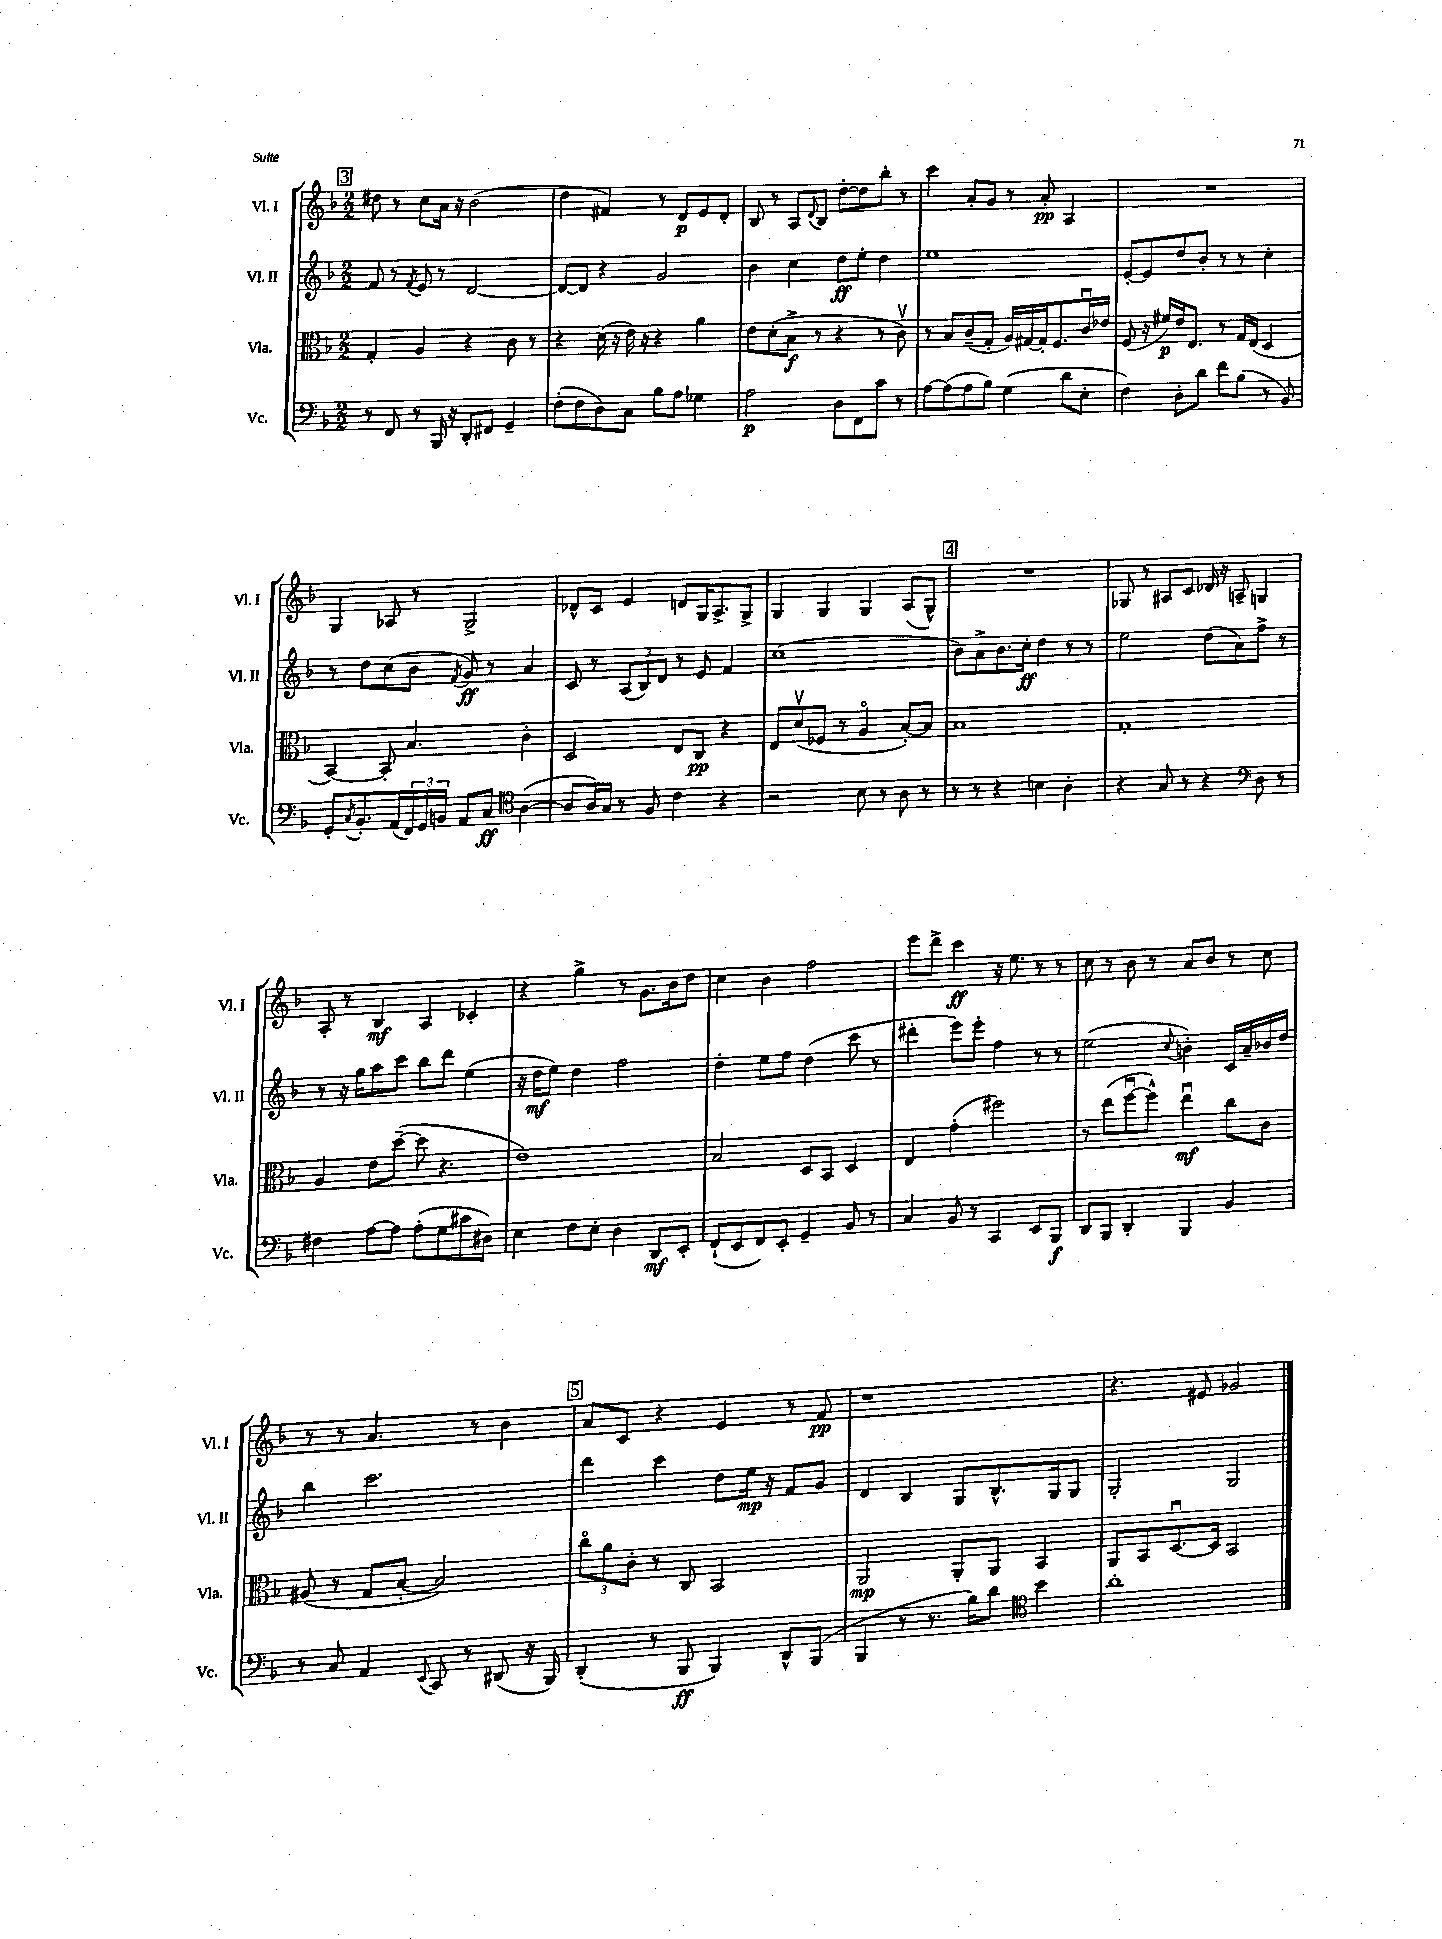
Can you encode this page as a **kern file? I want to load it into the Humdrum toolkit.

**kern	**kern	**kern	**kern
*staff4	*staff3	*staff2	*staff1
*clefF4	*clefC3	*clefG2	*clefG2
*k[b-]	*k[b-]	*k[b-]	*k[b-]
*M2/2	*M2/2	*M2/2	*M2/2
8r	4G'	8f	8dd#
8FF	.	8r	8r
.	.	8qf	.
8r	4A	8e	8cc
16BBB-	.	8r	16a
16r	.	.	16r
8DD'	4r	[2d	(2b-
8FF#	.	.	.
4GG~	8c	.	.
.	8r	.	.
=	=	=	=
(8F'	4r	8d_	4dd
8F	.	8d]	.
8D)	(16d	4r	4f#)
.	16r	.	.
8C	16e)	.	.
.	16r	.	.
8B-	4r	2g	8r
8A	.	.	8d
4G-	4a	.	8e
.	.	.	8d'
=	=	=	=
2A	8e	4b-	8B-
.	(8d'	.	8r
.	8B-^	4cc	8A
.	.	.	8qqd
.	8r	.	8B-
8D	4r	8dd	[8dd'
8FF	.	8ee'	8dd]
8c	8r	4dd	8bb-'
8r	8cv)	.	8r
=	=	=	=
[8A	8r	1ee	4ccc
(8A]	8B-	.	.
8A	(8c~	.	8a'
8B-)	8G'	.	8g
(4G	16A)	.	8r
.	[16G#	.	.
.	16G#']	.	8a'
.	8.F	.	.
8d	.	.	4A
8E'	16cu	.	.
.	16e-	.	.
=	=	=	=
4F)	(8F	[8e'	1r
.	16r	8e]	.
.	16f#)	.	.
8D'	16e	8dd	.
.	8.E	.	.
8d	.	8b-'	.
8f	8r	8r	.
(8B-	16G	8r	.
.	(16E	.	.
8r	4D	4cc'	.
8BB-)	.	.	.
=	=	=	=
8GG'	[4BB-)	8r	4G
8qC	.	.	.
8.BB-'	.	8dd	.
.	8BB-']	(8cc	8A-
(16AA	.	.	.
24FF)	4.B-	8b-	8r
24GG	.	.	.
24BB	.	.	.
.	.	8qf	.
8AA	.	8g)	2G^
8C	.	8r	.
*clefC4	*	*	*
([4A	4c'	4a	.
=	=	=	=
8A]	2D	8c	8d-^^
16A)	.	8r	8c
16G	.	.	.
8r	.	(12A	4e
.	.	12B-)	.
8F	.	.	.
.	.	12d	.
4c	8E	8r	8d
.	8C	8e	16G
.	.	.	8.A^
4r	4r	4f	.
.	.	.	8G^
=	=	=	=
2r	8E	(1cc	4G
.	(8dv	.	.
.	8F-	.	4G
.	8r	.	.
8B-	4Ao	.	4G
8r	.	.	.
8A	[8B-')	.	(8A
8r	8B-]	.	8G^^)
=	=	=	=
8r	1B-	8b-)	1r
8r	.	8a^	.
4r	.	8.b-	.
.	.	16cc'	.
4B	.	4dd	.
4A'	.	8r	.
.	.	8r	.
=	=	=	=
4r	1G'	2ee	8G-
.	.	.	8r
8G	.	.	8A#
8r	.	.	8c
4r	.	(8dd	16d-
.	.	.	16r
.	.	8a)	8A~
*clefF4	*	*	*
8D	.	8ff^	4G
8r	.	8r	.
=	=	=	=
4F#	4A	8r	8A'
.	.	16r	8r
.	.	16gg	.
[8A	8e	8aa	4B-
8A]	([8dd~	8ccc	.
(8A'	8dd]	8bb-	4A
8G	4.r	8ddd	.
8c#	.	(4ee	4c-'
8D#)	.	.	.
=	=	=	=
4E	1e)	16r	4r
.	.	16dd	.
.	.	8ee)	.
8F	.	4dd	4gg^
8E'	.	.	.
4D	.	2ff	8r
.	.	.	8.g
8DD	.	.	.
.	.	.	16b-
8EE'	.	.	8dd
=	=	=	=
(8FF`	2B-	4dd'	4cc
8EE	.	.	.
8FF)	.	8ee	4b-
8EE'	.	8ff	.
4GG~	8D	(4dd	2ff
.	8BB-	.	.
8BB-	4D	8ccc	.
8r	.	8r	.
=	=	=	=
4C	4E	4ddd#'	8eee
.	.	.	8ddd^
8BB-	(4g'	8eee)	4ccc
8r	.	8eee'	.
4CC	2ff#)	4ff	16r
.	.	.	8.ee
8EE	.	8r	8r
8BBB-	.	8r	8r
=	=	=	=
8DD	8r	(2ee	8cc
8BBB-	(8ee	.	8r
4DD'	[8ffu	.	8b-
.	8ff^^])	.	8r
.	.	8qqcc	.
4BBB-	4eeu	4b')	8a
.	.	.	8b-
4BB-	8cc	16c	8r
.	.	16a~	.
.	8c	16b-	8cc
.	.	16dd	.
=	=	=	=
8r	(8A#	4bb-	8r
8C	8r	.	8r
4AA	8G	2.ccc	4.a
.	[8B-'	.	.
8qqEE	.	.	.
8CC	2B-])	.	.
8r	.	.	8r
(8DD#	.	.	4b-
16r	.	.	.
16BBB-)	.	.	.
=	=	=	=
(4DD'	12cco	4ddd	8a
.	12a	.	.
.	.	.	8c
.	12c'	.	.
8r	8r	4ccc	4r
8BBB-	8C	.	.
4BBB-)	2BB-	8dd	4e
.	.	16ee	.
.	.	16r	.
8DD^^	.	8f	8r
(8BBB-	.	8g	8f
=	=	=	=
4BBB-	2AA	4d	1r
8r	.	4B-	.
8.r	.	.	.
.	8AA'	8G	.
16B-)	.	.	.
8d	8AA	8.B-^^	.
*clefC4	*	*	*
4b-	4BB-	.	.
.	.	16G	.
.	.	8G	.
=	=	=	=
1a'	8AA	2G'	4.r
.	8BB-	.	.
.	[8.Du	.	.
.	.	.	8e#
.	16D]	.	.
.	2BB-	2G	2g-
==	==	==	==
*-	*-	*-	*-
